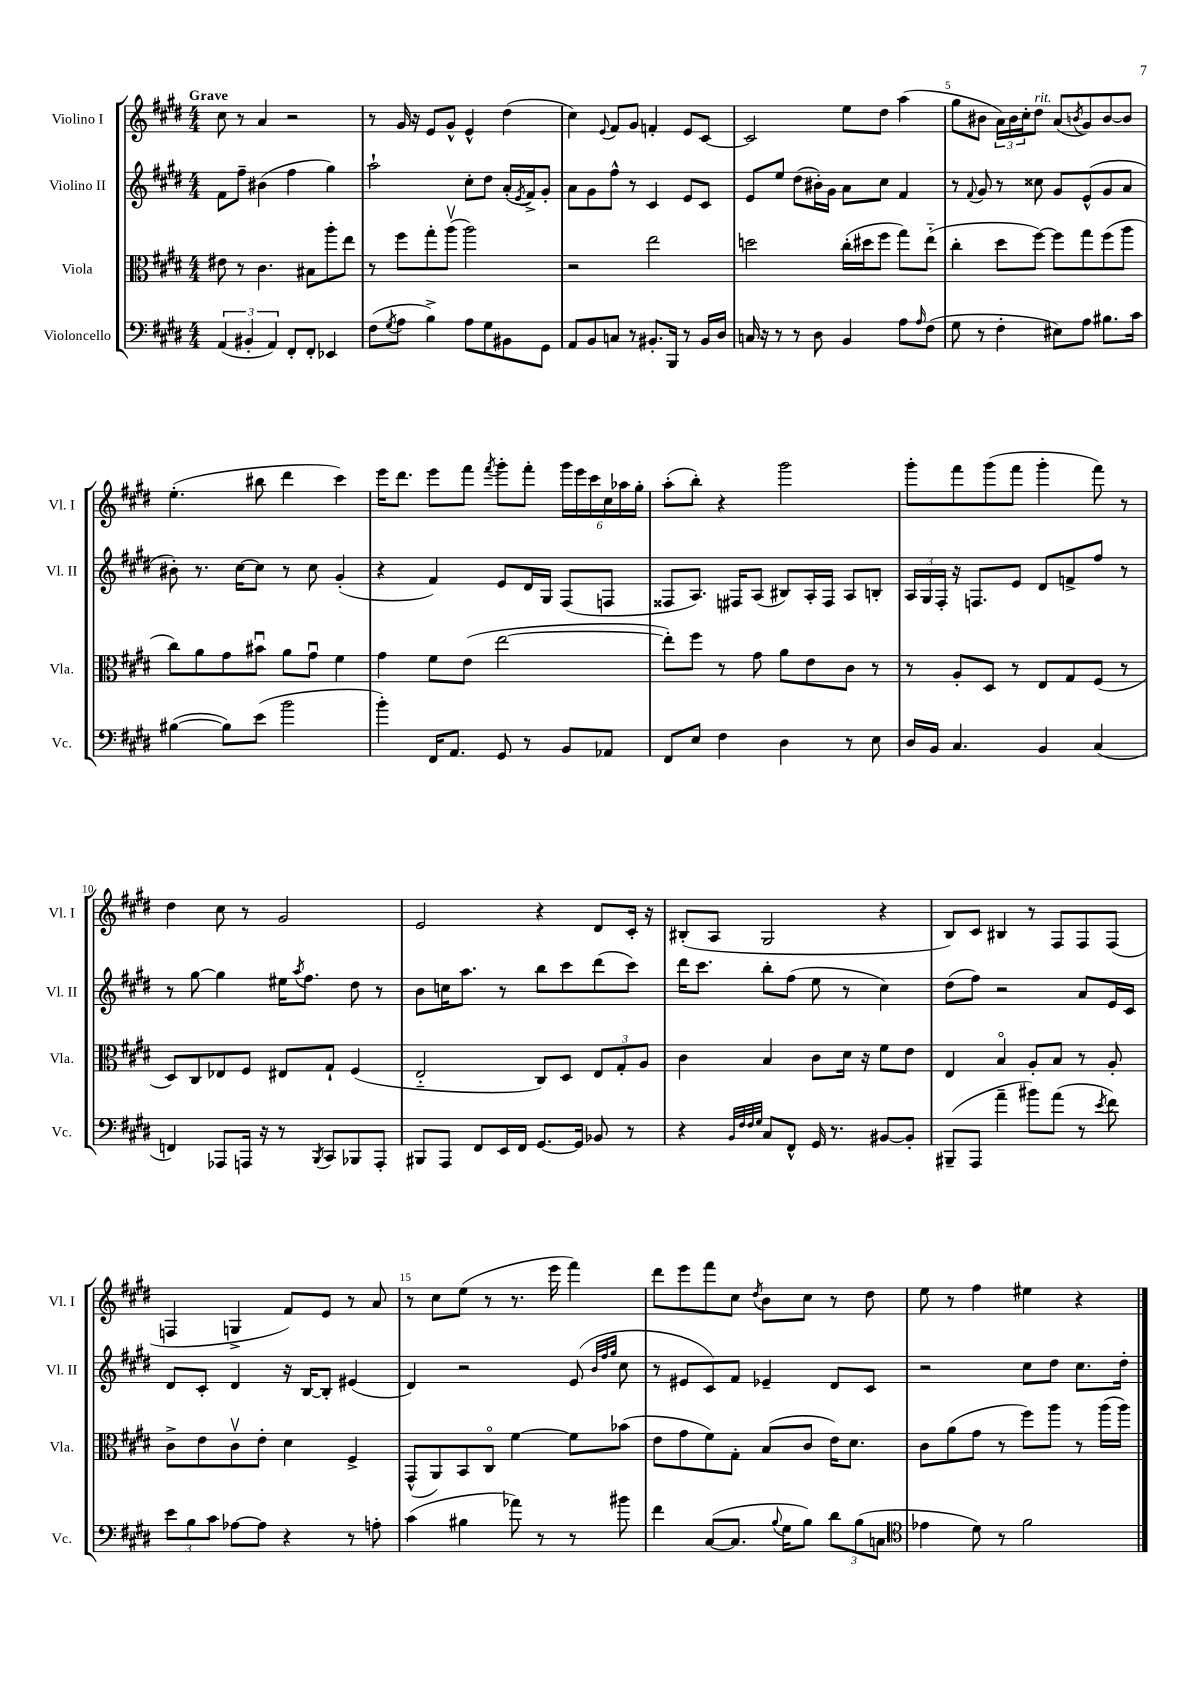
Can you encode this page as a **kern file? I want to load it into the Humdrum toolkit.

**kern	**kern	**kern	**kern
*part4	*part3	*part2	*part1
*staff4	*staff3	*staff2	*staff1
*I"Violoncello	*I"Viola	*I"Violino II	*I"Violino I
*I'Vc.	*I'Vla.	*I'Vl. II	*I'Vl. I
*clefF4	*clefC3	*clefG2	*clefG2
*k[f#c#g#d#]	*k[f#c#g#d#]	*k[f#c#g#d#]	*k[f#c#g#d#]
*M4/4	*M4/4	*M4/4	*M4/4
=1	=1	=1	=1
!	!	!	!LO:TX:a:B:t=Grave
(6AA/	8e#X\	8f#\L	8cc#\
.	8r	8ff#~\J	8r
6BB#X'/	.	.	.
.	4.c#\	(4b#X\	4a/
6AA/)	.	.	.
8FF#'/L	.	4ff#\	2r
8FF#'/J	8B#X\L	.	.
4EE-X/	8aa'\	4gg#\)	.
.	8ee\J	.	.
=2	=2	=2	=2
(8F#\L	8r	2aa`\	8r
8qG#/	.	.	.
8A\J	8ff#\L	.	16g#/
.	.	.	16r
4B^\)	8gg#'\	.	8e/L
.	(8aav\J	.	8g#^^/J
8A\L	2aa\)	8cc#'\L	4e^^/
8G#\	.	8dd#\J	.
8BB#X\	.	(16a'/LL	(4dd#\
.	.	8qe/	.
.	.	16f#^/J)	.
8GG#\J	.	8g#'/J	.
=3	=3	=3	=3
8AA/L	2r	8a\L	4cc#\)
8BB/	.	8g#\	.
.	.	.	8qqe/
8Cn/J	.	8ff#^^\J	8f#/L
8r	.	8r	8g#/J
8.BB#X'/L	2ee\	4c#/	4fn'/
16BBB/Jk	.	.	.
8r	.	8e/L	8e/L
16BB#/LL	.	8c#/J	[8c#/J
16D#/JJ	.	.	.
=4	=4	=4	=4
16Cn/	2ddn\	8e/L	2c#/]
16r	.	.	.
8r	.	8ee/J	.
8r	.	(8dd#\L	.
8D#\	.	16b#X'\L)	.
.	.	16g#\JJ	.
4BB/	(16cc#'\LL	8a\L	8ee\L
.	16dd#X\J	.	.
.	8ff#\J	8cc#\J	8dd#\J
8A\L	8gg#\L)	4f#/	(4aa\
16qqA/	.	.	.
(8F#\J	(8ee\J	.	.
=5	=5	=5	=5
8G#\	4cc#'\	8r	8gg#\L
.	.	8qqf#/	.
8r	.	8g#/	8b#X\J
4F#'\	8dd#\L	8r	24a\LL)
.	.	.	24b#\
.	.	.	24cc#'\J
!	!	!	!LO:TX:a:i:t=rit.
.	[8ff#\J)	8cc##X\	8dd#\J
8E#X\L)	8ff#\L]	8g#/L	(8a/L
.	.	.	8qbn/
8A\J	8gg#\	(8e^^/	8g#/)
8.B#X\L	(8ff#\	8g#/	[8b/
.	8aa\J	8a/J	8b/J]
16c#\Jk	.	.	.
!!LO:LB:g=z
=6	=6	=6	=6
([4B#X\	8cc#\L)	8b#X'\)	(4.ee'\
.	8a\	8.r	.
8B#\L])	8g#\	.	.
.	.	[16cc#\KL	.
(8e\J	8b#Xu\J	8cc#\J]	8bb#X\
2b\	8a\L	8r	4ddd#\
.	8g#u\J	8cc#\	.
.	4f#\	(4g#'/	4ccc#\)
=7	=7	=7	=7
4b'\)	4g#\	4r	16eee\KL
.	.	.	8.ddd#\J
16FF#/KL	8f#\L	4f#/)	8eee\L
8.AA/J	.	.	.
.	(8e\J	.	8fff#\J
.	.	.	8qfff#/
8GG#/	[2ee\	8e/L	8ggg#'\L
8r	.	16d#/L	8fff#'\J
.	.	16G#/JJ	.
8BB/L	.	(8F#/L	24ggg#\LL
.	.	.	24eee\
.	.	.	24ccc#\
8AA-X/J	.	8Fn/J	24cc#\
.	.	.	24aa-X\
.	.	.	24gg#'\JJ
=8	=8	=8	=8
8FF#/L	8ee'\L])	8F##X/L	(8aa'\L
8E/J	8ff#\J	8.A/J)	8bb'\J)
4F#\	8r	.	4r
.	.	16F#X/KL	.
.	8g#\	(8A/J	.
4D#\	8a\L	8B#X/L)	2ggg#\
.	8e\	16A'/L	.
.	.	16F#/JJ	.
8r	8c#\J	8A/L	.
8E\	8r	8Bn'/J	.
=9	=9	=9	=9
16D#/LL	8r	24A/LL	8ggg#'\L
.	.	24G#/	.
16BB/JJ	.	.	.
.	.	24F#'/JJ	.
4.C#/	8A'/L	16r	8fff#\
.	.	8.Fn/L	.
.	8D#/J	.	(8ggg#\
.	8r	8e/J	8fff#\J
4BB/	8E/L	8d#/L	4ggg#'\
.	8G#/	8fn^/	.
(4C#/	(8F#/J	8ff#/J	8fff#\)
.	8r	8r	8r
!!LO:LB:g=z
=10	=10	=10	=10
4FFn/)	8D#/L)	8r	4dd#\
.	8C#/	[8gg#\	.
8AAA-X/L	8E-X/	4gg#\]	8cc#\
16AAAn/Jk	8F#/J	.	8r
16r	.	.	.
8r	8E#X/L	16ee#X\KL	2g#/
.	.	8qaa/	.
.	.	8.ff#\J	.
8qBBB/	.	.	.
8CC#/L	8G#`/J	.	.
8BBB-X/	(4F#/	8dd#\	.
8AAA'/J	.	8r	.
=11	=11	=11	=11
8BBB#X/L	2E/	8b\L	2e/
8AAA/J	.	16ccn\K	.
.	.	8.aa\J	.
8FF#/L	.	.	.
16EE/L	.	8r	.
16FF#/JJ	.	.	.
[8.GG#/L	8C#/L)	8bb\L	4r
.	8D#/J	8ccc#\	.
16GG#/Jk]	.	.	.
8BB-X/	12E/L	(8ddd#\	8d#/L
.	12G#'/	.	.
8r	.	8ccc#\J)	16c#'/Jk
.	12A/J	.	.
.	.	.	16r
=12	=12	=12	=12
4r	4c#\	16ddd#\KL	(8B#X'/L
.	.	8.ccc#\J	.
.	.	.	8A/J
32qqBB/LLL	.	.	.
32qqF#/	.	.	.
32qqF#/	.	.	.
32qqG#/JJJ	.	.	.
8C#/L	4B/	8bb'\L	2G#/
8FF#^^/J	.	(8ff#\J	.
16GG#/	8c#\L	8ee\	.
8.r	.	.	.
.	16d#\Jk	8r	.
.	16r	.	.
[8BB#X/L	8f#\L	4cc#\)	4r
8BB#'/J]	8e\J	.	.
=13	=13	=13	=13
(8BBB#X~/L	4E/	(8dd#\L	8B/L)
8AAA/J	.	8ff#\J)	8c#/J
4a~\	4B/	2r	4B#X/
8b#X\L)	8A'/L	.	8r
(8a\J	8B/J	.	8F#/L
8r	8r	8a/L	8F#/
8qe/	.	.	.
8f#\)	8A'/	16e/L	(8F#/J
.	.	16c#/JJ	.
!!LO:LB:g=z
=14	=14	=14	=14
12e\L	8c#^\L	8d#/L	4Fn/
12B\	.	.	.
.	8e\	8c#'/J	.
12c#\J	.	.	.
[8A-X\L	8c#v\	4d#/	4Gn^/
8A-\J]	8e'\J	.	.
4r	4d#\	16r	8f#/L)
.	.	[16B/KL	.
.	.	8B'/J]	8e/J
8r	4F#^/	(4e#X/	8r
8An'\	.	.	8a/
=15	=15	=15	=15
(4c#\	(8GG#^^/L	4d#/)	8r
.	8AA/)	.	8cc#\L
4B#X\	8BB/	2r	(8ee\J
.	8C#/J	.	8r
8a-X\)	[4f#\	.	8.r
8r	.	.	.
.	.	.	16eee\
8r	8f#\L]	(8e/	4fff#\)
.	.	32qqb/LLL	.
.	.	32qqff#/	.
.	.	32qqgg#/JJJ	.
8b#X\	(8b-X\J	8cc#\	.
=16	=16	=16	=16
4f#\	8e\L	8r	8ddd#\L
.	8g#\	8e#X/L	8eee\
([8C#/L	8f#\)	8c#/)	8fff#\
8.C#/J]	8G#'\J	8f#/J	8cc#\J
.	.	.	8qdd#/
.	(8B/L	4e-X~/	8b\L
8qqB/	.	.	.
16G#\KL	.	.	.
8B\J)	8c#/J	.	8cc#\J
12d#\L	16e\KL)	8d#/L	8r
.	8.d#\J	.	.
(12B\	.	.	.
.	.	8c#/J	8dd#\
12Cn\J	.	.	.
=17	=17	=17	=17
*clefC4	*	*	*
4e-X\	8c#\L	2r	8ee\
.	(8a\	.	8r
8d#\)	8g#\J	.	4ff#\
8r	8r	.	.
2f#\	8ff#\L)	8cc#\L	4ee#X\
.	8aa\J	8dd#\J	.
.	8r	8.cc#\L	4r
.	(16aa\LL	.	.
.	16aa\JJ)	16dd#'\Jk	.
==	==	==	==
*-	*-	*-	*-
